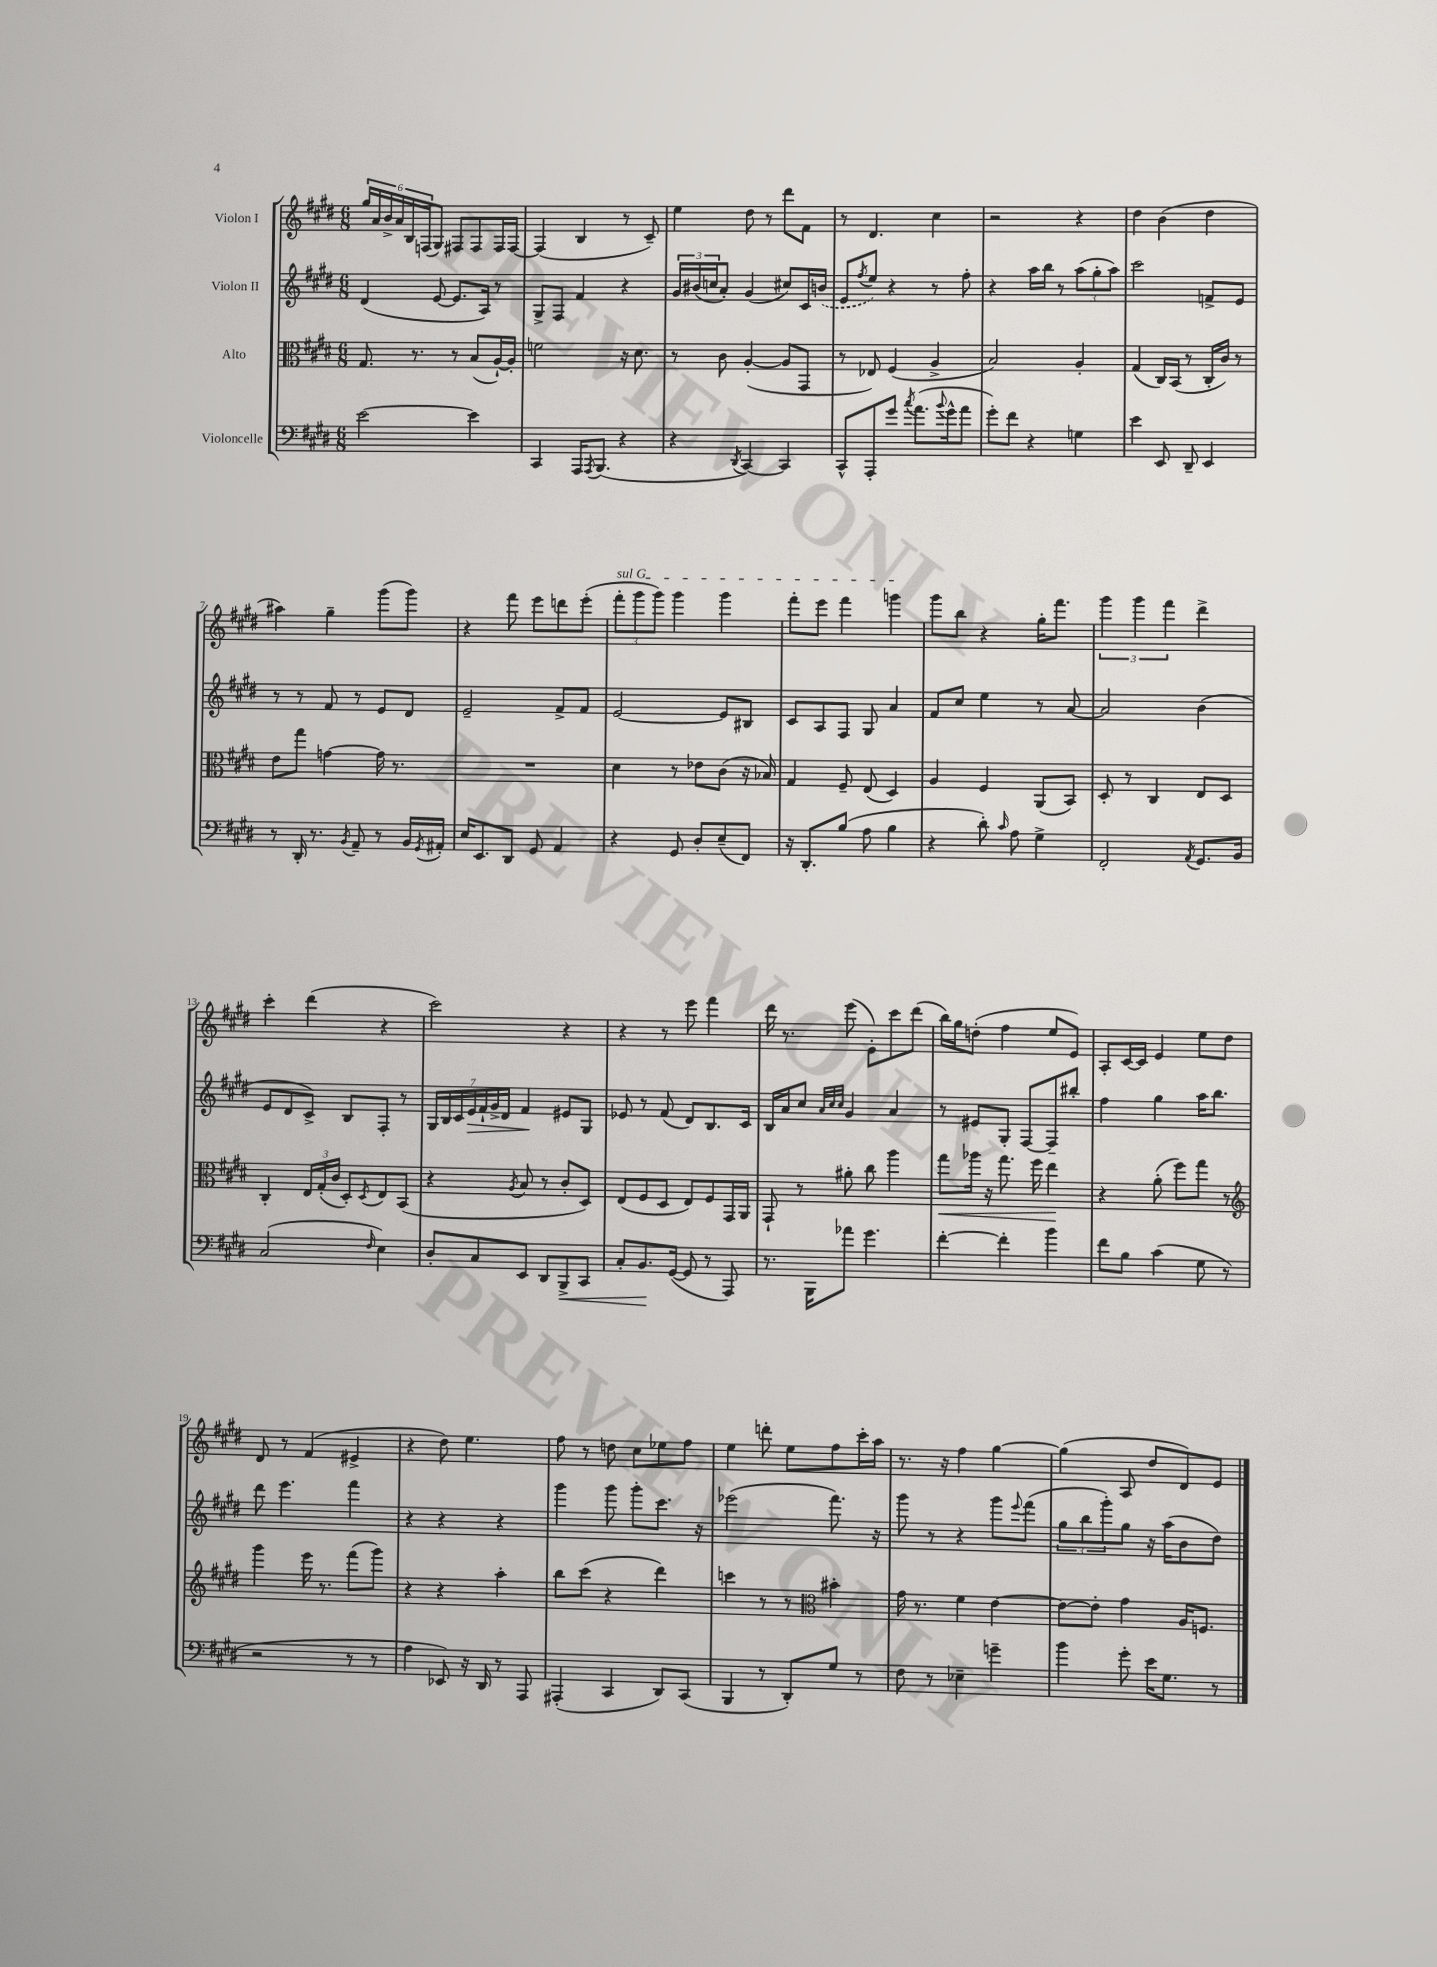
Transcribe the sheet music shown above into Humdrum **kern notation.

**kern	**kern	**kern	**kern
*staff4	*staff3	*staff2	*staff1
*clefF4	*clefC3	*clefG2	*clefG2
*k[f#c#g#d#]	*k[f#c#g#d#]	*k[f#c#g#d#]	*k[f#c#g#d#]
*M6/8	*M6/8	*M6/8	*M6/8
[2e\	8.G#/	(4d#/	24gg#/LL
.	.	.	24a/
.	.	.	24b^/
.	.	.	24a/
.	.	.	24B/
.	8.r	.	.
.	.	.	(24F/J
.	.	[8e/	8G#/J)
.	8r	8.e/]L	8F#/L
4e\]	(8B/L	.	8F#/
.	.	16A/Jk)	.
.	[16A`/L)	8r	16F#/L
.	16A'/]JJ	.	[16F#/JJ
=	=	=	=
4CC#/	2f\	8G#^/L	(4F#/]
.	.	8F#/J	.
16AAA/LK	.	4f#/	4B/
8qAAA/	.	.	.
(8.BBB/J	.	.	.
4r	16r	4r	8r
.	8.d#\	.	.
.	.	.	8c#~/)
=	=	=	=
4r	8r	24g#/LL	4ee\
.	.	(24b#/	.
.	.	24cc/J	.
.	8c#\	8a'/J)	.
8qDD#/	.	.	.
[4CC#/)	([4A'/	(4g#/	8dd#\
.	.	.	8r
4CC#/]	8A/]L	8cc#/L)	8ddd#\L
.	8GG#/J	16c#/L	8f#\J
.	.	(16b/JJ	.
=	=	=	=
8CC#^^/L	8r	8e/L	8r
.	.	8qff#/	.
8AAA'/	8E-/)	8ee/J)	4.d#/
8g#/J	(4F#/	4r	.
8qcc#/	.	.	.
(8.a\L	.	.	.
.	4A^/	8r	4cc#\
8qqb/	.	.	.
16g#^^\k	.	.	.
8a\J	.	8ff#'\	.
=	=	=	=
8g#'\L)	2B/)	4r	2r
8f#\J	.	.	.
4r	.	16aa\LL	.
.	.	16bb\JJ	.
.	.	8r	.
4G\	4A'/	(12aa\L	4r
.	.	12gg#'\	.
.	.	12aa\J)	.
=	=	=	=
4e\	(4G#/	2ccc#\	4dd#\
8EE/	16C#/LL)	.	(4b\
.	(16BB/JJ	.	.
8DD#~/	8r	.	.
4EE/	16C#'/LL	8f^/L	4dd#\
.	16c#/JJ)	.	.
.	8r	8e/J	.
=	=	=	=
8r	8e\L	8r	4aa#\)
16DD#'/	8gg#\J	8r	.
8.r	.	.	.
.	[4g\	8f#/	4gg#~\
8qBB/	.	.	.
8AA~/	.	8r	.
8r	16g\]	8e/L	(8ggg#\L
.	8.r	.	.
16BB/LL	.	8d#/J	8ggg#\J)
8qGG#/	.	.	.
16AA#'/JJ	.	.	.
=	=	=	=
16E/LK	2.r	2e~/	4r
8.EE/	.	.	.
8DD#/J	.	.	8fff#\
8GG#/	.	.	8eee\L
4AA/	.	8f#^/L	8ddd\
.	.	8f#/J	(8eee'\J
=	=	=	=
4r	4d#\	[2e/	12fff#'\L
.	.	.	12ggg#\
.	.	.	12ggg#\J)
8GG#/	8r	.	4ggg#\
8D#'/L	8e-\L	.	.
(8E~/	(8c#\J	8e/]L	4ggg#\
8FF#/J)	16r	8B#/J	.
.	16B-/)	.	.
=	=	=	=
16r	4G#/	8c#/L	8fff#'\L
8.DD#'/L	.	.	.
.	.	8A/	8eee\J
(8B/J	8F#~/	8F#/J	4fff#\
8A\	(8E/	8G#/	.
4B\	4D#/)	4a/	4ggg\
=	=	=	=
4r	4A/	8f#/L	8ggg#\L
.	.	8cc#/J	8bb\J
8d#'\)	4F#/	4ee\	4r
16qqc#/	.	.	.
8A\	.	.	.
4G#^\	(8AA/L	8r	16gg#'\LK
.	.	.	8.fff#\J
.	8BB/J)	[8a/	.
=	=	=	=
2FF#'/	8D#'/	2a/]	6ggg#\
.	8r	.	.
.	.	.	6ggg#\
.	4C#/	.	.
.	.	.	6fff#\
8qAA/	.	.	.
8.GG#/L	8E/L	(4b\	4ddd#^\
.	8D#/J	.	.
16BB/Jk	.	.	.
=	=	=	=
(2C#/	4C#'/	8e/L	4ccc#'\
.	.	8d#/	.
.	24E/LL	8c#^/J)	(4ddd#\
.	(24G#'/	.	.
.	24c#/JJ	.	.
.	8D#'/L)	8B/L	.
16qqF#/	8qD#/	.	.
4E\)	8E/	8F#'/J	4r
.	(8BB/J	8r	.
=	=	=	=
8D#'/L	4r	28G#/LL	2ccc#\)
.	.	28B/	.
.	.	28c#/	.
.	.	28e/	.
8C#/	.	.	.
.	.	28f#`/	.
.	.	28g#^/	.
.	.	28d#/JJ	.
.	8qA/	.	.
8EE/J	8B/	4f#/	.
8DD#/L	8r	.	.
8BBB^/	8c#'/L	8e#/L	4r
8CC#/J	8D#/J)	8G#/J	.
=	=	=	=
8C#'/L	(8E/L	8e-/	4r
8.BB/	8F#/	8r	.
.	8D#/J	(8f#/	8r
([16GG#/Jk	.	.	.
8GG#/]	8E/L)	8d#/L)	8eee\
8r	8F#/	8.B/	4fff#\
8AAA/)	16GG#/L	.	.
.	16AA/JJ	16c#/Jk	.
=	=	=	=
8.r	8GG#`/	16B/LL	16ddd#\
.	.	16a/J	8.r
.	8r	8cc#/J	.
16BBB\LK	.	.	.
.	.	32qqa/LLL	.
.	.	32qqcc#/	.
.	.	32qqcc#/JJJ	.
8a-\J	8a#'\	4g#/	(8eee\
4.g#\	8cc#\	.	8e'\L)
.	4aa\	4a/	8ccc#\
.	.	.	(8ddd#\J
=	=	=	=
[4f#'\	8gg#\L	8r	16bb\LL)
.	.	.	16gg#\J
.	16aa-\Jk	8e#/L	(8dd'\J
.	16r	.	.
4f#'\]	8.gg#\	8G#'/J	4ff#\
.	.	[8F#/L	.
.	16ff#\	.	.
4b\	4ee\	8F#~/]	8ee/L
.	.	8bb#'/J	8e/J)
=	=	=	=
8f#\L	4r	4ff#\	8A'/L
8B\J	.	.	[16c#/L
.	.	.	16c#/]JJ
(4c#\	(8a'\	4gg#\	4e/
.	8ff#\L)	.	.
8G#\	8gg#\J	16aa\LK	8ee\L
.	.	8.bb\J	.
8r	8r	.	8dd#\J
=	=	=	=
*	*clefG2	*	*
2r	4ggg#\	8ddd#\	8d#/
.	.	4.eee\	8r
.	16eee\	.	(4f#/
.	8.r	.	.
8r	(8fff#\L	4fff#\	4e#^/
8r	8ggg#\J)	.	.
=	=	=	=
4A\	4r	4r	4r
8EE-/)	4r	4r	8dd#\)
16r	.	.	4.ee\
16DD#/	.	.	.
8r	4aa'\	4r	.
8AAA/	.	.	.
=	=	=	=
(4AAA#'/	8bb\L	4ggg#\	8ff#\
.	(8ccc#\J	.	8r
4CC#/	4r	8ggg#\	8dd\
.	.	8ggg#'\L	8cc#\L
8DD#/L)	4ddd#\)	8.ccc#\J	8ee-\
(8CC#/J	.	.	8ff#\J
.	.	16r	.
=	=	=	=
4BBB/	4ccc\	(2eee-\	4ee\
8r	8r	.	8ddd'\
8DD#'/L)	8r	.	8ee\L
*	*clefC3	*	*
8G#/J	4b#'\	8.fff#\)	8ff#\
8r	.	.	16ccc#'\L
.	.	16r	16aa\JJ
=	=	=	=
8F#\	16g#\	8ggg#\	8.r
.	8.r	.	.
8r	.	8r	.
.	.	.	16r
4E-~\	4f#\	4r	4ff#\
4g~\	[4e\	8ggg#\L	[4gg#\
.	.	8qqeee/	.
.	.	(8fff#\J	.
=	=	=	=
4b\	8e\_L	12gg#\L	(4gg#\]
.	.	12bb\	.
.	8e'\]J	.	.
.	.	12ggg#'\)	.
8g#'\	4g#\	8gg#\J	8A/
16e\LK	.	16r	8dd#/L
8.G#\J	.	(16aa\LK	.
.	16A/LK	8b\	8d#/)
.	8.F/J	.	.
8r	.	8dd#\J)	8e/J
==	==	==	==
*-	*-	*-	*-
